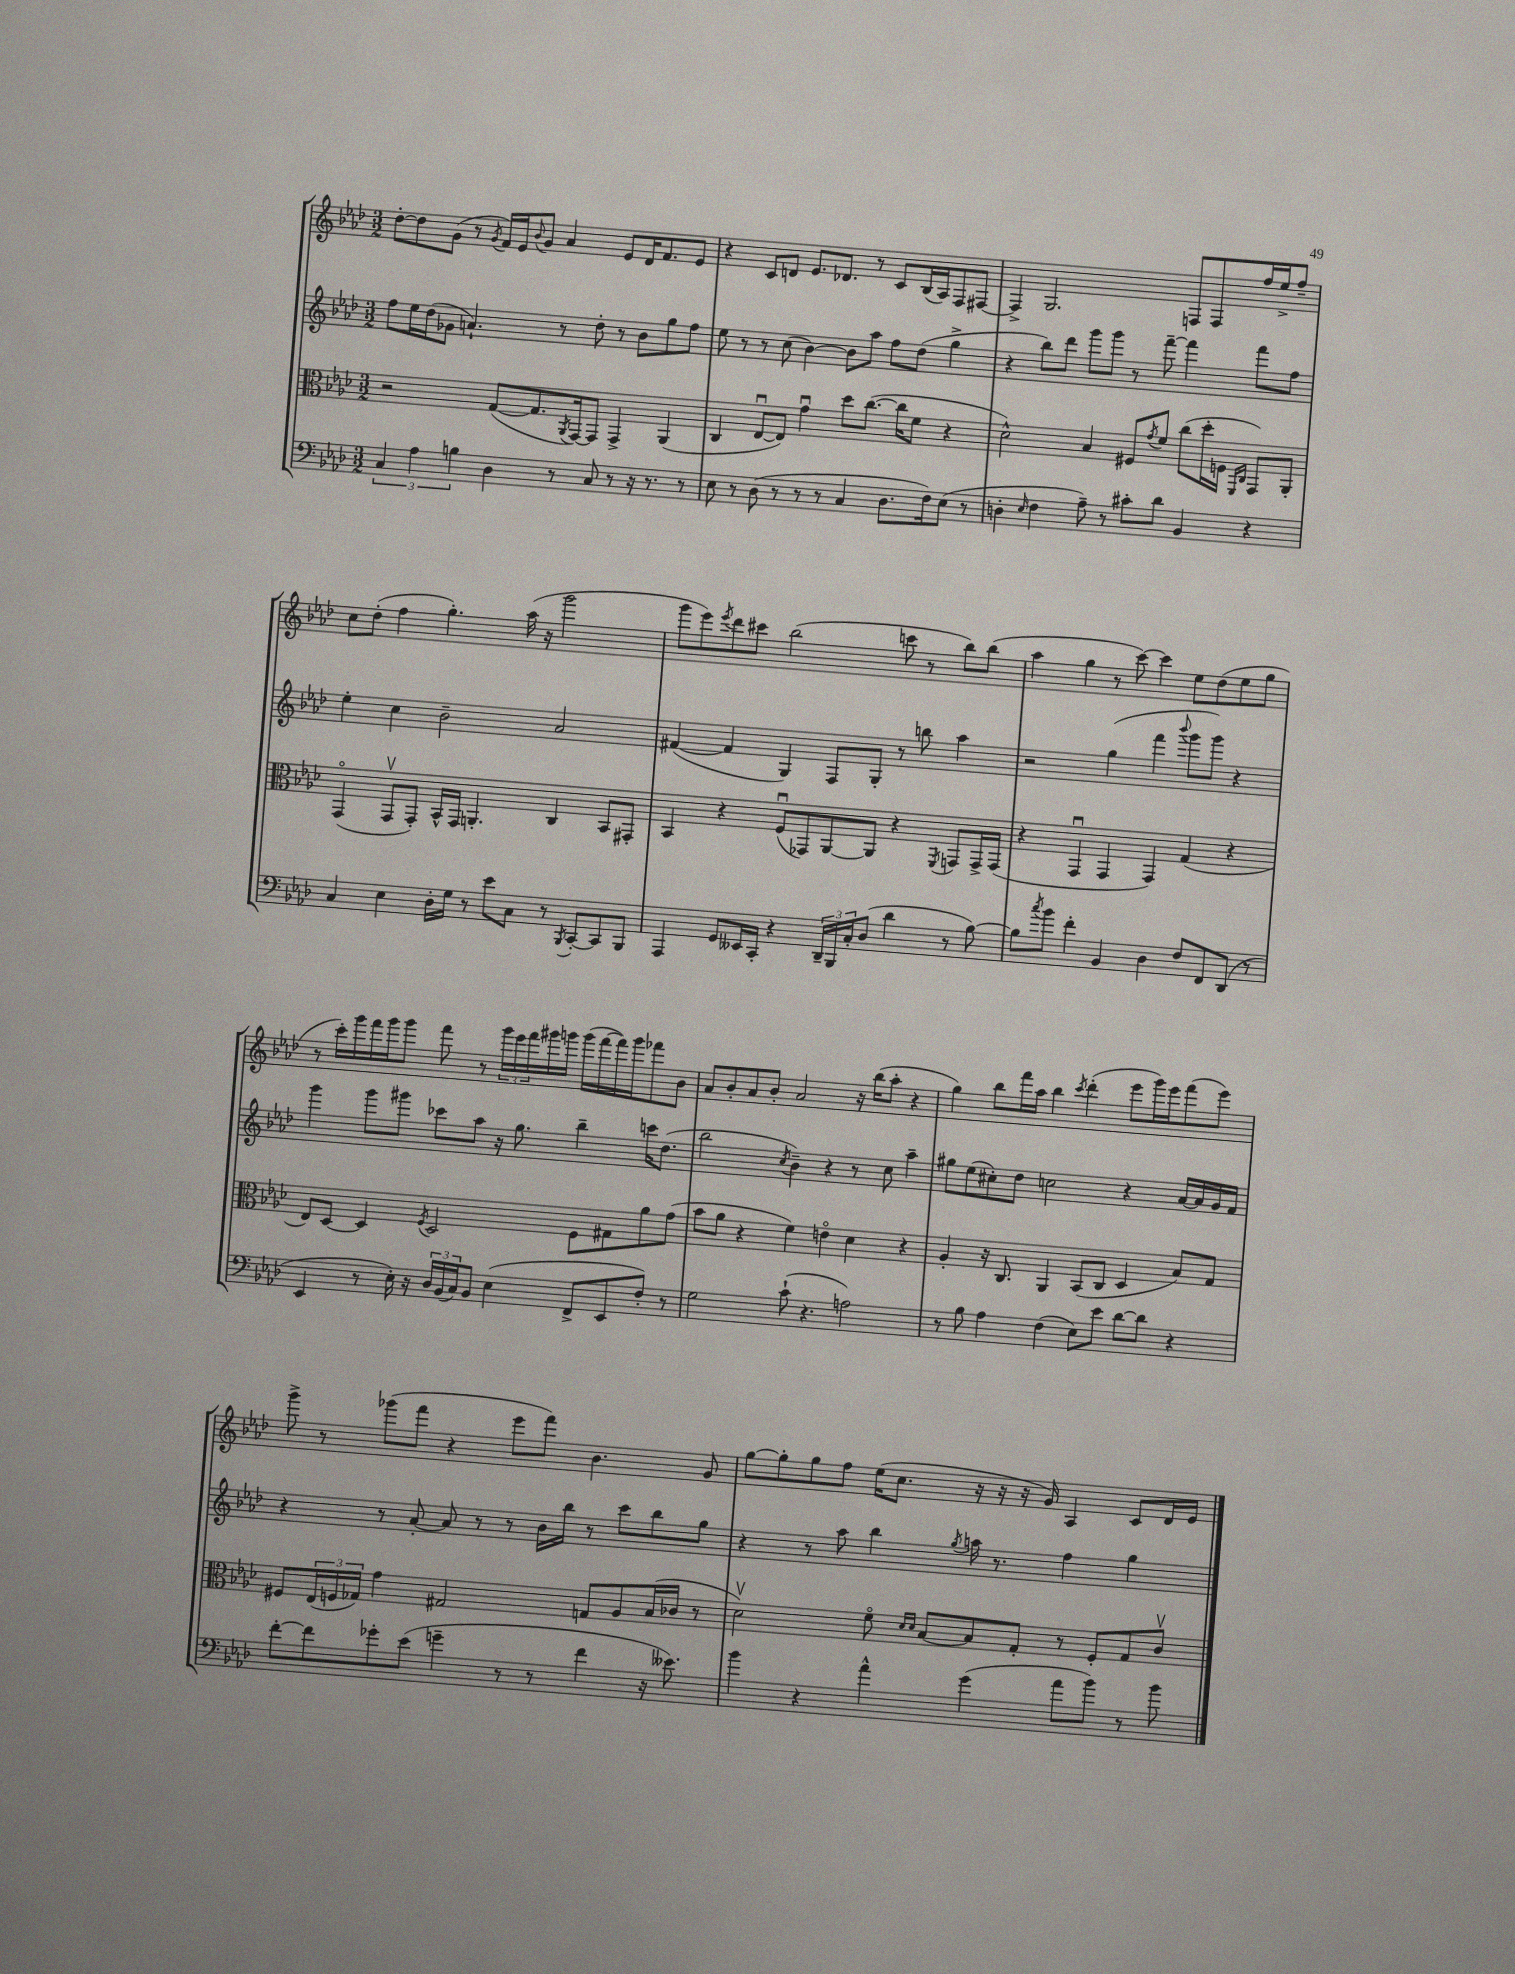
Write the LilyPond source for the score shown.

<<
\new StaffGroup <<
\new Staff = "s0" {
    \clef treble \key aes \major \numericTimeSignature \time 3/2
    des''8~-. des''8 g'8( r8 \acciaccatura { g'8 } f'16) ees'16 \appoggiatura { bes'8 } g'8 aes'4 ees'8 des'16 f'8. ees'8 |
    r4 c'8 d'8 ees'8. des'8. r8 c'8 bes16( aes16) f8 fis8~ |
    fis4-> g2. f8 f8 f''16 ees''16-> f''8-- |
    c''8 des''8-.( f''4 g''4.-.) aes''16( r16 g'''2 |
    g'''8 ees'''8) \acciaccatura { ees'''8 } des'''8 cis'''8 bes''2( c'''8 r8 bes''8) bes''8( |
    aes''4 g''4 r8 c'''8~) c'''4 ees''8 des''8( ees''8 g''8 |
    r8 c'''16-.) g'''16 f'''16 g'''16 g'''8 f'''8 r8 \tuplet 3/2 { g'''16 ees'''16 f'''16 } gis'''16 g'''16 g'''16( f'''16~ f'''16) g'''16 fes'''8 bes'8 |
    aes'8 bes'8-. aes'8 bes'8-. aes'2 r16 bes''16( aes''8-. r4 |
    g''4) bes''8 f'''16 aes''16 bes''4 \acciaccatura { c'''8 } des'''4-.( ees'''8 g'''16) ees'''16 f'''8( ees'''8) |
    g'''8-> r8 ges'''8( f'''8 r4 ees'''8 f'''8) bes'4. g'8 |
    g''8~ g''8-. g''8 f''8 ees''16( c''8. r16 r16 r16 g'16) aes4 c'8 des'16 ees'16 \bar "|." |
}
\new Staff = "s1" {
    \clef treble \key aes \major \numericTimeSignature \time 3/2
    f''8 ees''16 des''16( ges'8 a'4.-!) r8 des''8-. r8 bes'8 g''8 f''8 |
    ees''8 r8 r8 c''8( bes'4~) bes'8 aes''8 f''8 des''8( g''4-> |
    r4 bes''8) des'''8 g'''8 g'''8 r8 f'''8~-- f'''4 f'''8 f''8 |
    ees''4-. c''4 bes'2-- aes'2 |
    fis'4~( fis'4 g4) f8 g8-. r8 b''8 aes''4 |
    r2 g''4( f'''4 \appoggiatura { bes'''8 } g'''8 g'''8) r4 |
    g'''4 g'''8 gis'''8 ces'''8 aes''8 r16 g''8. bes''4-- c'''16 des''8.( |
    bes''2 \acciaccatura { c''8 } bes'4--) r4 r8 c''8 aes''4-- |
    gis''8 ees''8( cis''8-.) des''8 c''2 r4 aes'16~ aes'16 g'16 f'16 |
    r4 r8 aes'8~-. aes'8 r8 r8 bes'16 bes''16 r8 c'''8 bes''8 g''8 |
    r4 r8 aes''8 bes''4 \acciaccatura { g''8 } a''16 r8. f''4 g''4 \bar "|." |
}
\new Staff = "s2" {
    \clef alto \key aes \major \numericTimeSignature \time 3/2
    r2 g8~( g8. \acciaccatura { aes,8 } g,16~) g,8 g,4-> aes,4( |
    c4 ees8~\downbow ees8) g'4\downbow des''8 c''8.~( c''16 f'8 r4 |
    des'2-^) bes4 fis8 \acciaccatura { g'8 } f'8 c''8( des''16-. f16 \grace { f,16 c16 } g,8) aes,8-. |
    g,4\flageolet( g,8\upbow g,8-.) bes,16-^ g,16 a,4.-. c4 bes,8 gis,8-. |
    bes,4 r4 f8\downbow( ges,8) aes,8~ aes,8 r4 \acciaccatura { f,8 } g,8 g,16-> g,16( |
    r4 g,4\downbow g,4 g,4) g4( r4 |
    ees8) des8~ des4 \acciaccatura { f8 } des2 f8 gis8 aes'8 g'8( |
    bes'8 aes'8 r4 f'4) e'4\flageolet des'4 r4 |
    aes4-. r16 c8. aes,4 bes,8( c8 des4 bes8) g8 |
    fis8 \tuplet 3/2 { ees16( f16 ges16) } g'4 gis2 g8 aes8 bes16( ces'16 r8 |
    des'2\upbow) f'8\flageolet \grace { des'16 des'16 } bes8~ bes8 g8-. r8 f8-. g8 c'8\upbow \bar "|." |
}
\new Staff = "s3" {
    \clef bass \key aes \major \numericTimeSignature \time 3/2
    \tuplet 3/2 { c4 aes4 b4 } des4 r8 c8 r8 r16 r8. r8 |
    ees8 r8 des8( r8 r8 r8 c4 des8. f16) ees8( r8 |
    d4-. \grace { ees16 } f4 aes8--) r8 cis'8-. des'8 bes,4 r4 |
    c4 ees4 des16-. g16 r8 ees'8 c8 r8 \acciaccatura { bes,,8 } c,8~-. c,8 bes,,8 |
    aes,,4 g,8 eeses,16 c,16-. r4 \tuplet 3/2 { des,16-- bes,,16 c16-. } des8( des'4 r8 bes8~) |
    bes8 \acciaccatura { c''8 } bes'8 f'4-. bes,4 des4 f8 f,8 des,8( r8 |
    ees,4 r8 ees16-.) r16 \tuplet 3/2 { des16 bes,16( c16) } bes,8 ees4( f,8-> ees,8 f8-.) r8 |
    g2 c'8-!( r4. a2) |
    r8 bes8 aes4 f4( ees8) ees'8 des'8~ des'8 r4 |
    f'8~-. f'8 ges'8-. ees'8( g'4-- r8 r8 f'4 r16 eeses'8.) |
    bes'4 r4 aes'4-^ g'4( aes'8 bes'8) r8 bes'8 \bar "|." |
}
>>
>>
\layout { \context { \Score \remove "Bar_number_engraver" } }
